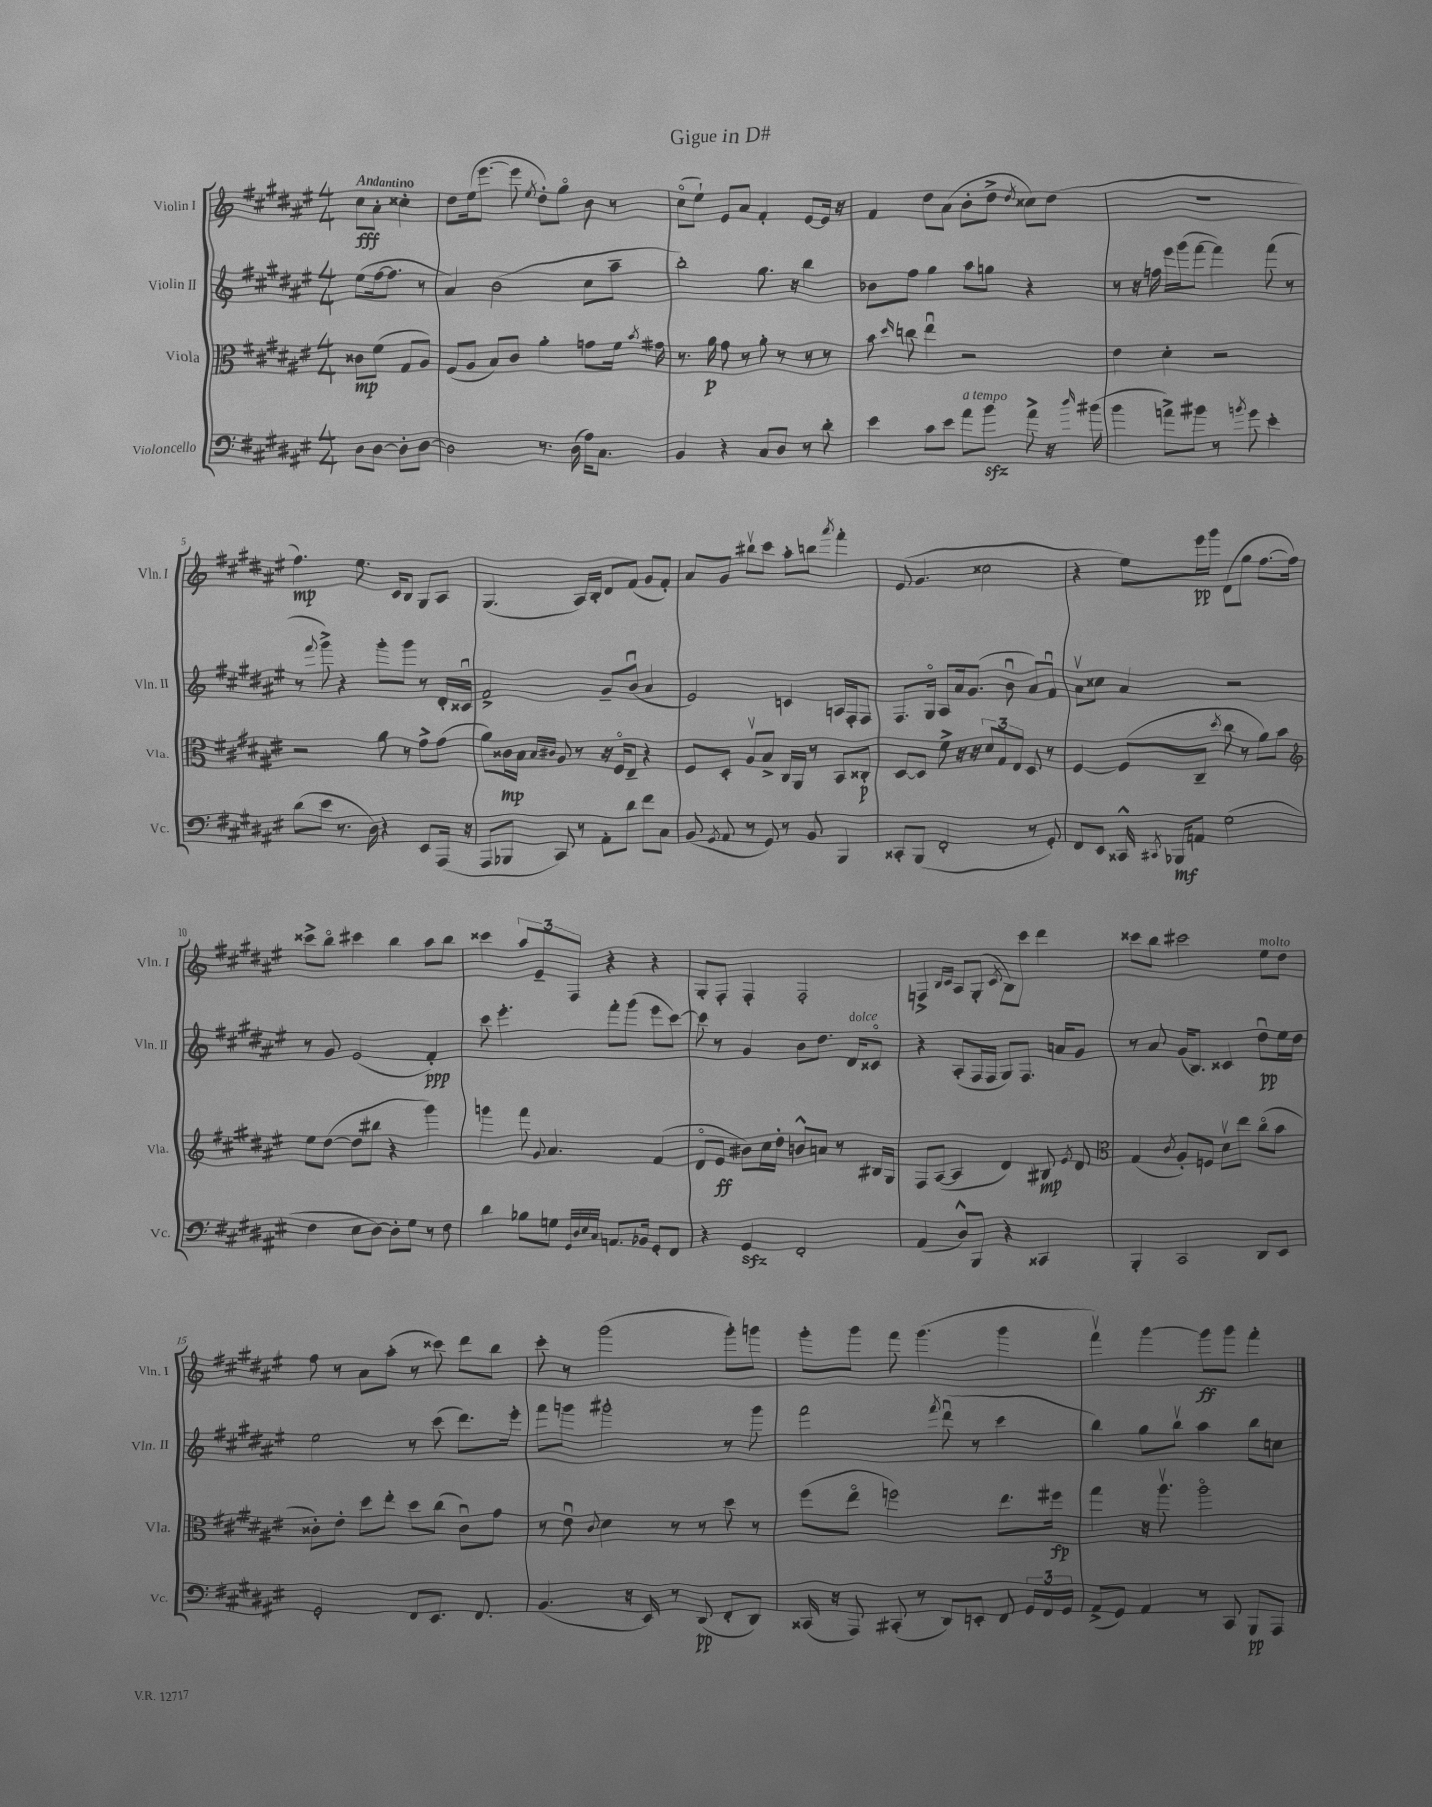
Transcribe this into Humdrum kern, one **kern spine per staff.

**kern	**kern	**kern	**kern
*staff4	*staff3	*staff2	*staff1
*clefF4	*clefC3	*clefG2	*clefG2
*k[f#c#g#d#a#e#]	*k[f#c#g#d#a#e#]	*k[f#c#g#d#a#e#]	*k[f#c#g#d#a#e#]
*M4/4	*M4/4	*M4/4	*M4/4
8D#\L	8c##\L	(8ee#\L	8cc#\L
[8D#\J	(8f#\J	[16ff#\k	8a#'\J
.	.	8.ff#\]J	.
8D#'\]L	8G#/L	.	4cc##'\
[8D#\J	8A#/J)	8r	.
=	=	=	=
2D#\]	(8F#/L	4a#/)	8dd#\L
.	8A#/J	.	(16ee#\k
.	.	.	[8.eee#\J
.	8B/L)	(2b\	.
.	8c#/J	.	8eee#\]
.	.	.	8qee#/
8.r	4a#'\	.	8dd#'\L)
.	.	.	8gg#o\J
(16D#\	.	.	.
16A#\LK)	8g\L	8cc#\L	8b\
8.C#\J	.	.	.
.	16f#\Jk	8aa#~\J	8r
.	8qb/	.	.
.	16g#\	.	.
=	=	=	=
4BB/	8.r	2bb'\)	(8cc#o\L
.	.	.	8ee#`\J)
.	16a#\	.	.
4r	8g#\	.	8e#/L
.	8r	.	8a#/J
8C#/L	8a#'\	8.gg#\	4f#'/
8D#/J	8r	.	.
.	.	16r	.
8r	8r	4bb\	[8e#/L
8d#'\	8r	.	16e#/]Jk
.	.	.	16r
=	=	=	=
4e#\	8b\	8b-\L	4f#/
.	16qqdd#/	.	.
.	8cc\	8ff#\J	.
8c#\L	4ee#u\	4gg#\	8dd#\L
8e#\J	.	.	(8a#\J
8a#\L	2r	8aa#\L	8b'\L
8b\J	.	8gg\J	8dd#^\J
.	.	.	8qdd#/
8a#^\	.	4r	8cc##\L)
16r	.	.	(8dd#\J
16qqdd#/	.	.	.
(16b#\	.	.	.
=	=	=	=
4b\	4e#\	8r	1r
.	.	16r	.
.	.	16ff\	.
8a^\L)	4d#'\	16eee#\LL	.
.	.	(16ggg#\J	.
8b#\J	.	[8fff#\J	.
8r	2r	4fff#\])	.
8qb/	.	.	.
8g#\	.	.	.
4e#'\	.	(8fff#\	.
.	.	8r	.
=	=	=	=
(8d#\L	2r	8r	4.ff#\)
.	.	8qqfff#/	.
8e#\J	.	8ggg#^\)	.
8.r	.	4r	.
.	.	.	8.ee#\
16D#\)	.	.	.
4r	8a#\	8ggg#'\L	.
.	.	.	16c#/LK
.	8r	8ggg#\J	8B/J
8EE#/L	8g#^\L	8r	8G#/L
(16AAA#/Jk	(8g#\J	16d#'/LL	8A#/J
16r	.	16c##u/JJ	.
=	=	=	=
8AAA#/L	8a#\L)	2f#^/	(4.G#/
8BBB-/J	16c##\L	.	.
.	16B\JJ	.	.
.	16qqB/LL	.	.
.	16qqc#/JJ	.	.
8CC#/)	8A#/	.	.
8r	8r	.	16A#/LL)
.	.	.	16B'/JJ
8AA#'\L	16r	8g#~/L	8d#/L
.	16F#o/LK	.	.
8d#\J	8E#~/J	(8bu/J	(8f#/J
8f#\L	4r	4a#/	8g#/L
8C#\J	.	.	8f#'/J)
=	=	=	=
(8BB/	8F#/L	2e#/)	8a#/L
8qGG#/	.	.	.
8AA#/	8D#'/J	.	8g#/J
8r	8A#v/L	.	8bb#v\L
8GG#/)	8B^/J	.	8ccc#\J
8r	16C#/LL	4c/	8aa#'\L
.	16AA#/JJ	.	.
8BB/	8r	.	8bb\J
.	.	.	8qaaa#/
4BBB/	8BB/L	16A/LL	4fff#'\
.	.	16F#'/J	.
.	8C##'/J	8F#/J	.
=	=	=	=
8CC##'/L	[8D#/L	8.F#/L	(8e#/
(8BBB/J	8D#/]J	.	4.g#/
.	.	16G#o/Jk	.
2FF#'/	8f#^\	8A#/L	.
.	16r	16a#/k	.
.	16r	(8.g#/J	.
.	12d#/L	.	2cc##\
.	12G#/	.	.
.	.	8bu\	.
.	12E#/J	.	.
8r	8D#/	8a#/L)	.
8GG#'/)	8r	8f#u/J	.
=	=	=	=
8FF#/L	[4F#/	8a#v\L	4r
8EE#/J	.	8cc##\J	.
16CC##^^/	(8F#/]L	4a#/	8ee#\L)
8qCC#/	.	.	.
16BBB-/LK	.	.	.
8AA/J	8C#~/J	.	16eee#\L
.	.	.	16ggg#\JJ
.	8qdd#/	.	.
(2G#\	8cc#\	2r	(8d#\L
.	8r	.	8gg#\J
.	8a#\L)	.	[8.ff#\L
.	8b\J	.	.
.	.	.	16ff#\]Jk)
=	=	=	=
*	*clefG2	*	*
4F#\	8ee#\L	8r	8ccc##^\L
.	([8dd#\J	8g#/	8bbo\J
8E#\L	8dd#\]L	(2e#/	4ccc#\
[8D#\J)	8bb#\J	.	.
8D#'\]L	4r	.	4bb\
8G#\J	.	.	.
8r	4ggg#\)	4f#'/)	8aa#\L
8F#\	.	.	8bb\J
=	=	=	=
4d#\	4ggg\	8ccc#\	4ccc##\
.	.	4.eee#'\	.
8B-\L	8fff#\	.	12aa#/L
.	.	.	12e#~/
.	8qqg#/	.	.
8G\J	4.a#/	.	.
.	.	.	12F#/J
32qqGG#/LLL	.	.	.
32qqD#/	.	.	.
32qqE#/	.	.	.
32qqC#/JJJ	.	.	.
8.AA/L	.	8fff#'\L	4r
.	.	(8ggg#\J	.
16BB-/Jk	.	.	.
8GG#'/L	(4f#/	8eee#\L	4r
8FF#/J	.	[8ccc#\J)	.
=	=	=	=
4r	8d#o/L	8ccc#\]	8G#'/L
.	8e#/J	8r	8F#'/J
4GG#/	8b#\L)	4g#/	4F#'/
.	16cc#\L	.	.
.	16dd#'\JJ	.	.
2FF#'/	8b^^/L	8b\L	2F#'/
.	8a/J	8.dd#\J	.
.	8r	.	.
.	.	16d#/LK	.
.	16B#/LL	8c##o/J	.
.	16G#/JJ	.	.
=	=	=	=
(4AA#/	8F#/L	4r	4F^/
.	([8A#/J	.	.
.	.	.	16qqB/LL
.	.	.	16qqc#/JJ
8D#^^/L)	4A#/]	(8A#'/L	8A#/L
8BBB/J	.	16F#/L	(8G#'/J
.	.	16F#/JJ	.
.	.	.	8qc#/
4r	4d#/)	8G#/L)	8B\L)
.	.	8.F#/J	8ccc#\J
4CC##/	8B#/	.	4ddd#\
.	.	16a/LK	.
.	8qe#/	.	.
.	8d#/	8g#/J	.
=	=	=	=
*	*clefC3	*	*
4BBB'/	(4G#/	8r	8ccc##\L
.	.	8a#/	8bb\J
.	8qc#/	.	.
2CC#/	8A#'/L)	(16g#/LK	2ccc#\
.	.	8.B/J)	.
.	8F/J	.	.
.	8d#v\L	4c##/	.
.	8ee#\J	.	.
8DD#/L	(8cc#o\L	8dd#u\L	8ee#\L
8EE#/J	8b\J	16ee#\L	8dd#\J
.	.	16dd#\JJ	.
=	=	=	=
2GG#'/	8c##'\L)	2ee#\	8ff#\
.	8e#'\J	.	8r
.	8dd#\L	.	8a#\L
.	8ee#'\J	.	(8aa#'\J
8FF#/L	8dd#\L	8r	8r
8.EE#/J	(8cc#\J	(8ccc#\	8ccc##\)
.	8c##u\L)	8.ddd#\L)	8ddd#\L
8.FF#/	.	.	.
.	8g#\J	.	8bb\J
.	.	16eee#'\Jk	.
=	=	=	=
(4.BB/	8r	8fff#\L	8ccc#'\
.	8e#u\	8ggg\J	8r
.	8qqc#/	.	.
.	4d#\	2ggg#'\	(2ggg#\
16r	.	.	.
16EE#/)	.	.	.
8r	8r	.	.
(8DD#/	8r	.	.
8FF#'/L	8dd#\	8r	8ggg#'\L)
8DD#/J)	8r	8ggg#\	8ggg\J
=	=	=	=
(16CC##/	(8ff#\L	2fff#\	8ggg#'\L
16r	.	.	.
8AAA#/)	8ee#o\J	.	8ggg#\J
(8CC#'/	2ff\)	.	8fff#\
8r	.	.	(4.ggg#\
.	.	8qfff#/	.
8DD#/L)	.	(8ddd#u\	.
8EE'/J	.	8r	.
8FF#/	8.ee#\L	4ccc#\	4ggg#\
24GG#/LL	.	.	.
24FF#/	.	.	.
.	16ff#\Jk	.	.
24GG#/JJ	.	.	.
=	=	=	=
(8AA#^/L	4gg#\	4bb\)	4fff#v\)
8GG#/J)	.	.	.
4AA#/	16r	8gg#\L	[4ggg#\
.	8.aa#v\	.	.
.	.	8bbv\J	.
8r	2aa#o\	4aa#\	8ggg#\]L
8CC#/	.	.	8ggg#\J
8BBB/L	.	8bb\L	4fff#'\
8AAA#/J	.	8cc\J	.
==	==	==	==
*-	*-	*-	*-
